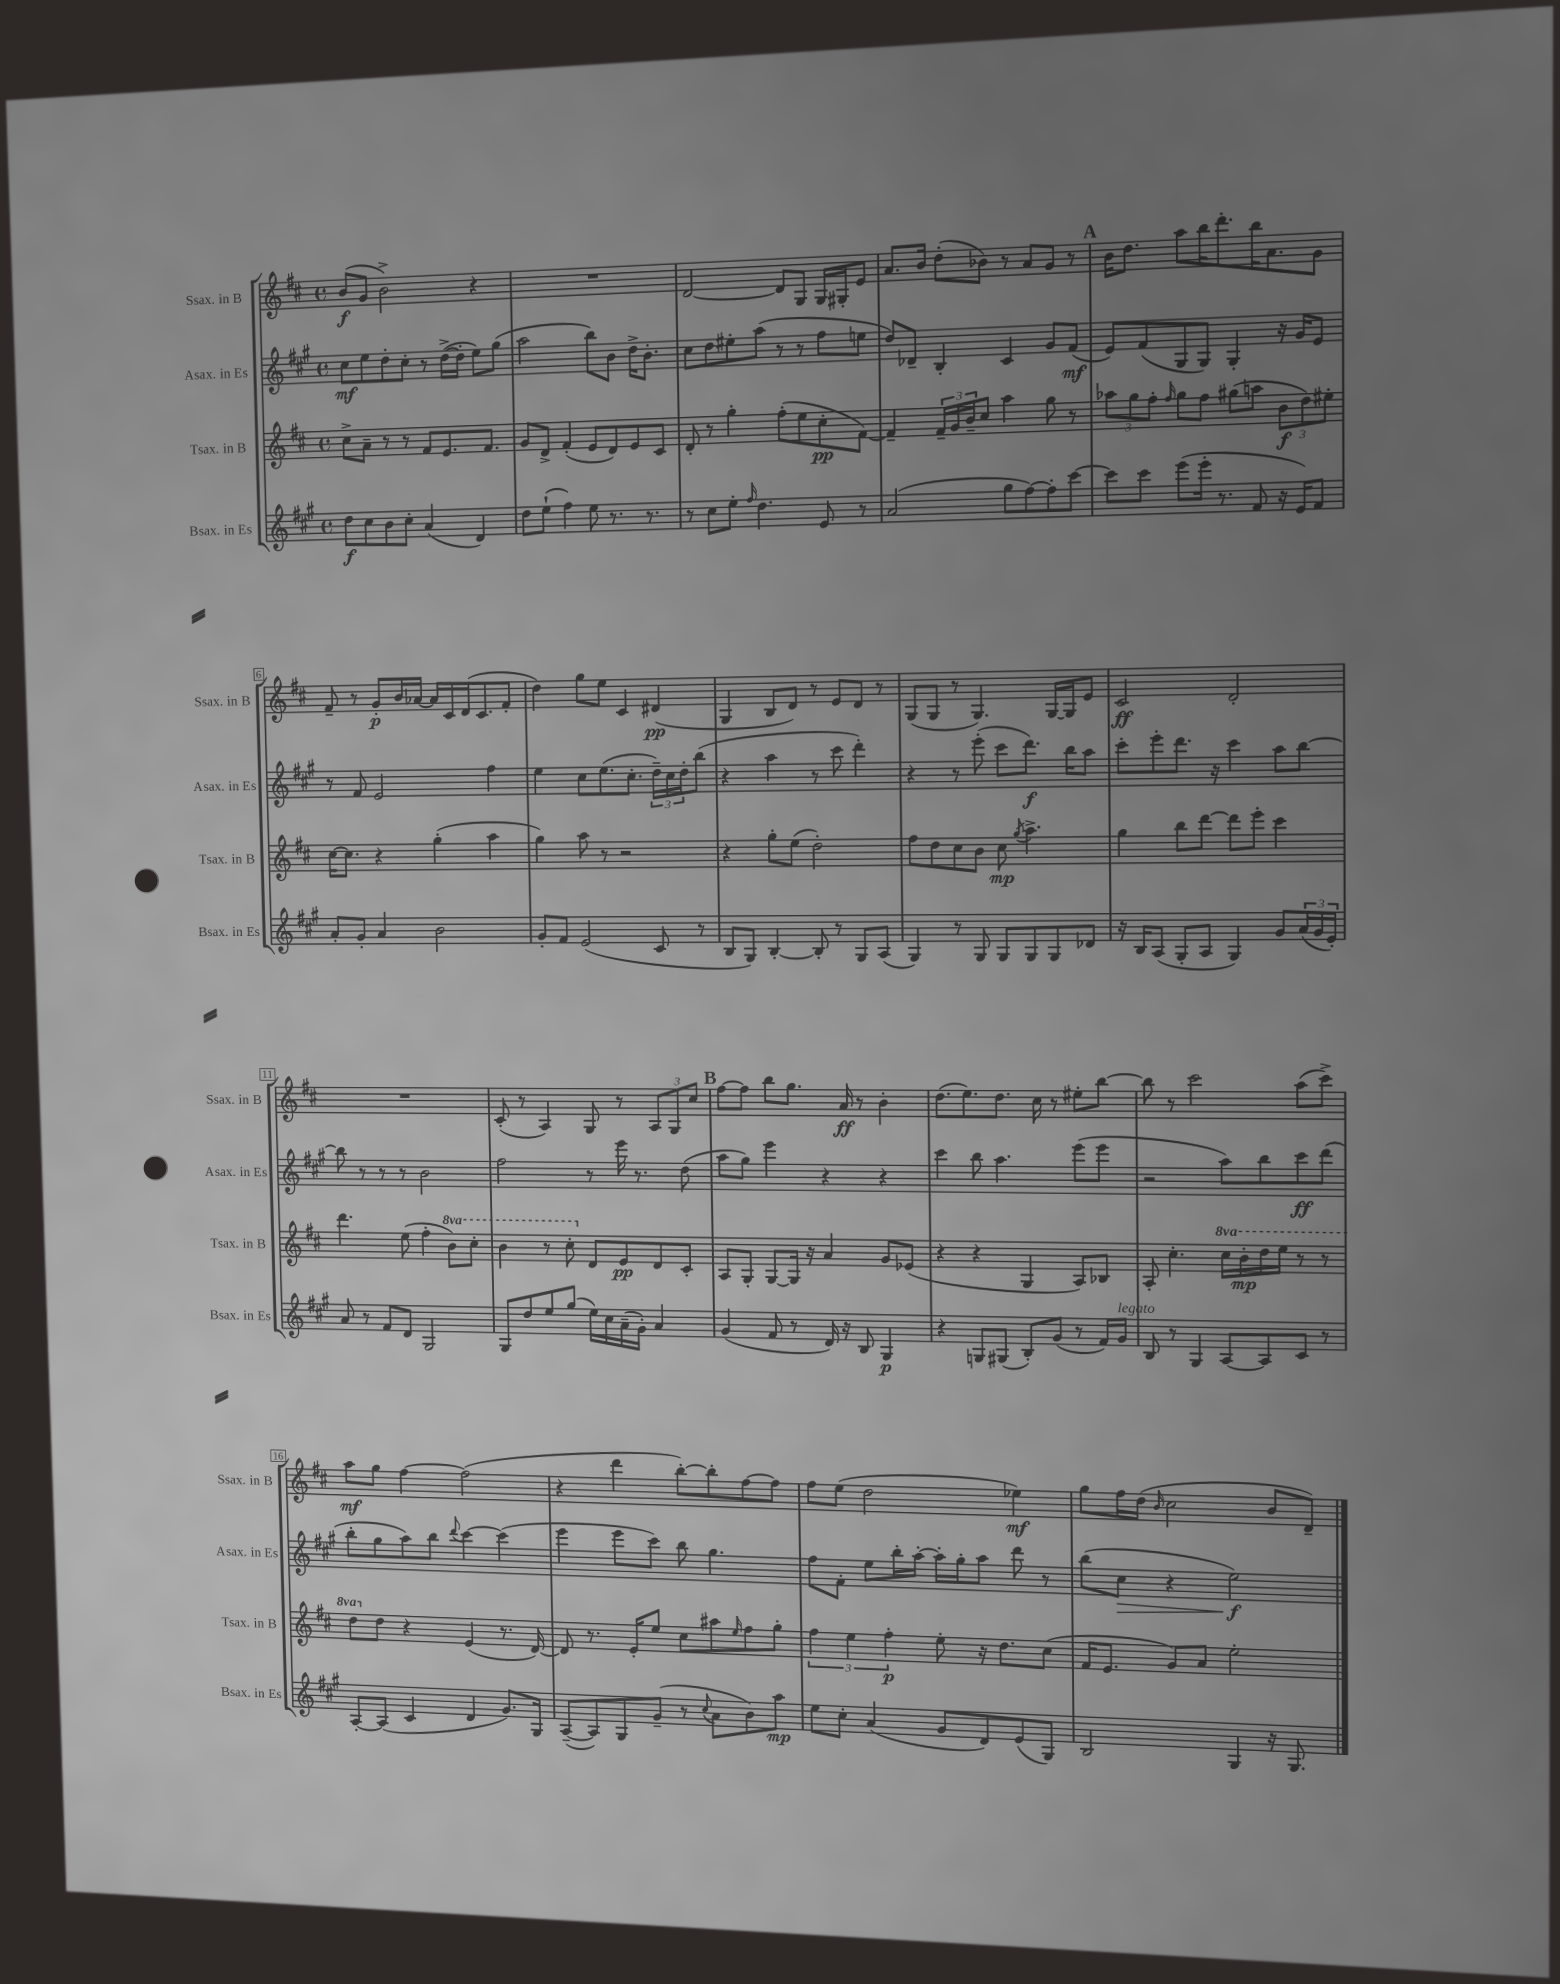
<<
\new StaffGroup <<
\new Staff = "s0" \with { instrumentName = "Ssax. in B" shortInstrumentName = "Ssax. in B" } {
    \clef treble \key d \major \defaultTimeSignature \time 4/4
    b'8\f( g'8 b'2->) r4 |
    R1 |
    d'2~ d'8 g8 g16 gis16-. e'8 |
    a'8. b'16 d''8-.( bes'8) r8 a'8 g'8 r8 |
    \mark \markup { \bold "A" } b'16 d''8. a''8 b''16 d'''8.-. b''16 a'8. g'8 |
    fis'8-- r8 g'8-.\p b'16 aes'16~ aes'16 cis'16 d'16( cis'8. fis'8-. |
    d''4) g''8 e''8 cis'4 dis'4\pp( |
    g4 b8 d'8) r8 e'8 d'8 r8 |
    g8( g8 r8 g4.) g16~ g16 e'8 |
    cis'2\ff d'2-. |
    R1 |
    cis'8-.( r8 a4) g8 r8 \tuplet 3/2 { a8 g8 cis''8 } |
    \mark \markup { \bold "B" } fis''8~ fis''8 b''8 g''8. a'16\ff r8 b'4-. |
    d''8.( e''8.) d''8. cis''16 r8 eis''8-. b''8~ |
    b''8 r8 cis'''2 a''8( cis'''8->) |
    a''8\mf g''8 fis''4~ fis''2( |
    r4 d'''4 b''8~-.) b''8-. fis''8~ fis''8 |
    fis''8 e''8( d''2 ees''4\mf) |
    g''8 fis''16 d''16( \grace { b'16 } cis''2 b'8 d'8--) \bar "|." |
}
\new Staff = "s1" \with { instrumentName = "Asax. in Es" shortInstrumentName = "Asax. in Es" } {
    \clef treble \key a \major \defaultTimeSignature \time 4/4
    cis''8\mf e''8 d''8-. cis''8-. r8 d''16~->( d''16-. e''8) gis''8( |
    a''2 b''8) b'8 d''16-> b'8.-. |
    cis''8 d''8 eis''8-. a''8( r8 r8 fis''8 e''8 |
    d''8) des'8-- b4-. cis'4 gis'8 fis'8\mf( |
    \mark \markup { \bold "A" } e'8) fis'8( gis8 gis8) gis4-. r16 gis'16 e'8 |
    r8 fis'8 e'2 fis''4 |
    e''4 cis''8 e''8.( cis''8.-. \tuplet 3/2 { d''16--) cis''16 d''16-. } b''8( |
    r4 a''4 r8 cis'''8 d'''4-.) |
    r4 r8 e'''8-.( cis'''8 d'''8.\f) b''16 a''8 |
    cis'''8-. e'''8-. d'''8. r16 cis'''4 a''8 b''8~ |
    b''8 r8 r8 r8 b'2 |
    fis''2 r8 e'''16 r8. d''8( |
    \mark \markup { \bold "B" } a''8 gis''8) e'''4 r4 r4 |
    cis'''4 b''8 a''4. e'''8( e'''8 |
    r2 a''8) b''8 cis'''8\ff d'''8( |
    b''8-. gis''8 a''8) b''8 \appoggiatura { d'''8 } cis'''4~ cis'''4( |
    e'''4 e'''8 cis'''8) b''8 gis''4. |
    fis''8 fis'8-. e''8 b''16-. a''16~-. a''16-. gis''16-. a''8 d'''8 r8 |
    b''8( cis''8\> r4 e''2\f\!) \bar "|." |
}
\new Staff = "s2" \with { instrumentName = "Tsax. in B" shortInstrumentName = "Tsax. in B" } {
    \clef treble \key d \major \defaultTimeSignature \time 4/4 \set Staff.ottavationMarkups = #ottavation-simple-ordinals
    cis''8-> a'8-- r8 r8 fis'8 e'8. fis'8. |
    g'8 d'8-> fis'4-.( e'8 d'8) e'8 cis'8 |
    d'8-. r8 g''4-. fis''8-.( e''8 cis''8-.\pp fis'8~) |
    fis'4-- \tuplet 3/2 { fis'16-- g'16 b'16-- } cis''8 a''4 g''8 r8 |
    \mark \markup { \bold "A" } \tuplet 3/2 { aes''8 g''8 fis''8-. } \grace { fis''16 } g''8 fis''8 gis''8( a''8 \tuplet 3/2 { b'8\f d''8) eis''8-. } |
    cis''16~ cis''8. r4 g''4-.( a''4 |
    g''4) a''8 r8 r2 |
    r4 g''8-. e''8( d''2-.) |
    fis''8 d''8 cis''8 b'8 cis''8\mp \acciaccatura { g''8 } a''4.-> |
    g''4 b''8 d'''8~ d'''8 e'''8-. cis'''4 |
    d'''4. e''8( fis''4-. \ottava #1 b''8) cis'''8-. |
    b''4 r8 cis'''8-. \ottava #0 d'8 e'8\pp d'8 cis'8-. |
    \mark \markup { \bold "B" } a8 g8-. g8~ g16 r16 a'4 g'8 ees'8( |
    r4 r4 g4 a8) bes8 |
    a8-. cis''4.-. \ottava #1 cis'''16 b''16-.\mp d'''16 e'''16 r8 r8 |
    d'''8 \ottava #0 d''8 r4 e'4( r8. d'16~) |
    d'8 r8. e'16-. e''8 cis''8 ais''8 \grace { e''16 } fis''8 g''8-. |
    \tuplet 3/2 { fis''4 e''4 fis''4-.\p } e''8-. r16 d''8. cis''8( |
    fis'16 e'8. g'8) a'8 e''2-. \bar "|." |
}
\new Staff = "s3" \with { instrumentName = "Bsax. in Es" shortInstrumentName = "Bsax. in Es" } {
    \clef treble \key a \major \defaultTimeSignature \time 4/4
    d''8\f cis''8 b'8 cis''8-. a'4( d'4) |
    d''8 e''8-!( fis''4) e''8 r8. r8. |
    r8 cis''8 e''8-. \grace { fis''16 } d''4. e'8 r8 |
    a'2( gis''8 fis''8~) fis''8-. cis'''8~ |
    \mark \markup { \bold "A" } cis'''8 cis'''8 e'''8( e'''16-. r8. fis'8 r16 e'16) fis'8 |
    a'8-. gis'8-. a'4 b'2 |
    gis'8-. fis'8 e'2( cis'8 r8 |
    b8 gis8) b4~-. b8-. r8 gis8 a8( |
    gis4) r8 gis8 gis8 gis8 gis8 des'8 |
    r16 b16 a8( gis8-. a8 gis4) gis'8 \tuplet 3/2 { a'16( gis'16 e'16-.) } |
    a'8 r8 fis'8 d'8 gis2 |
    gis8 d''8 e''8 gis''8( e''16) cis''16 a'16--( gis'16-.) a'4 |
    \mark \markup { \bold "B" } gis'4( fis'8 r8 d'16) r16 b8 gis4\p |
    r4 g8 gis8( b8-.) gis'8( r8 fis'16) gis'16^\markup { \italic "legato" } |
    b8 r8 gis4 a8~ a8 cis'8 r8 |
    a8~-. a8( cis'4 d'4 gis'8.) gis16 |
    a8~--( a8) gis8 gis'8--( r8 \appoggiatura { cis''8 } a'8 b'8) a''8\mp |
    e''8 cis''8-. a'4( gis'8 d'8) e'8( gis8) |
    b2 gis4 r16 gis8. \bar "|." |
}
>>
>>
\layout { \context { \Score \override BarNumber.stencil = #(make-stencil-boxer 0.1 0.3 ly:text-interface::print) } }
